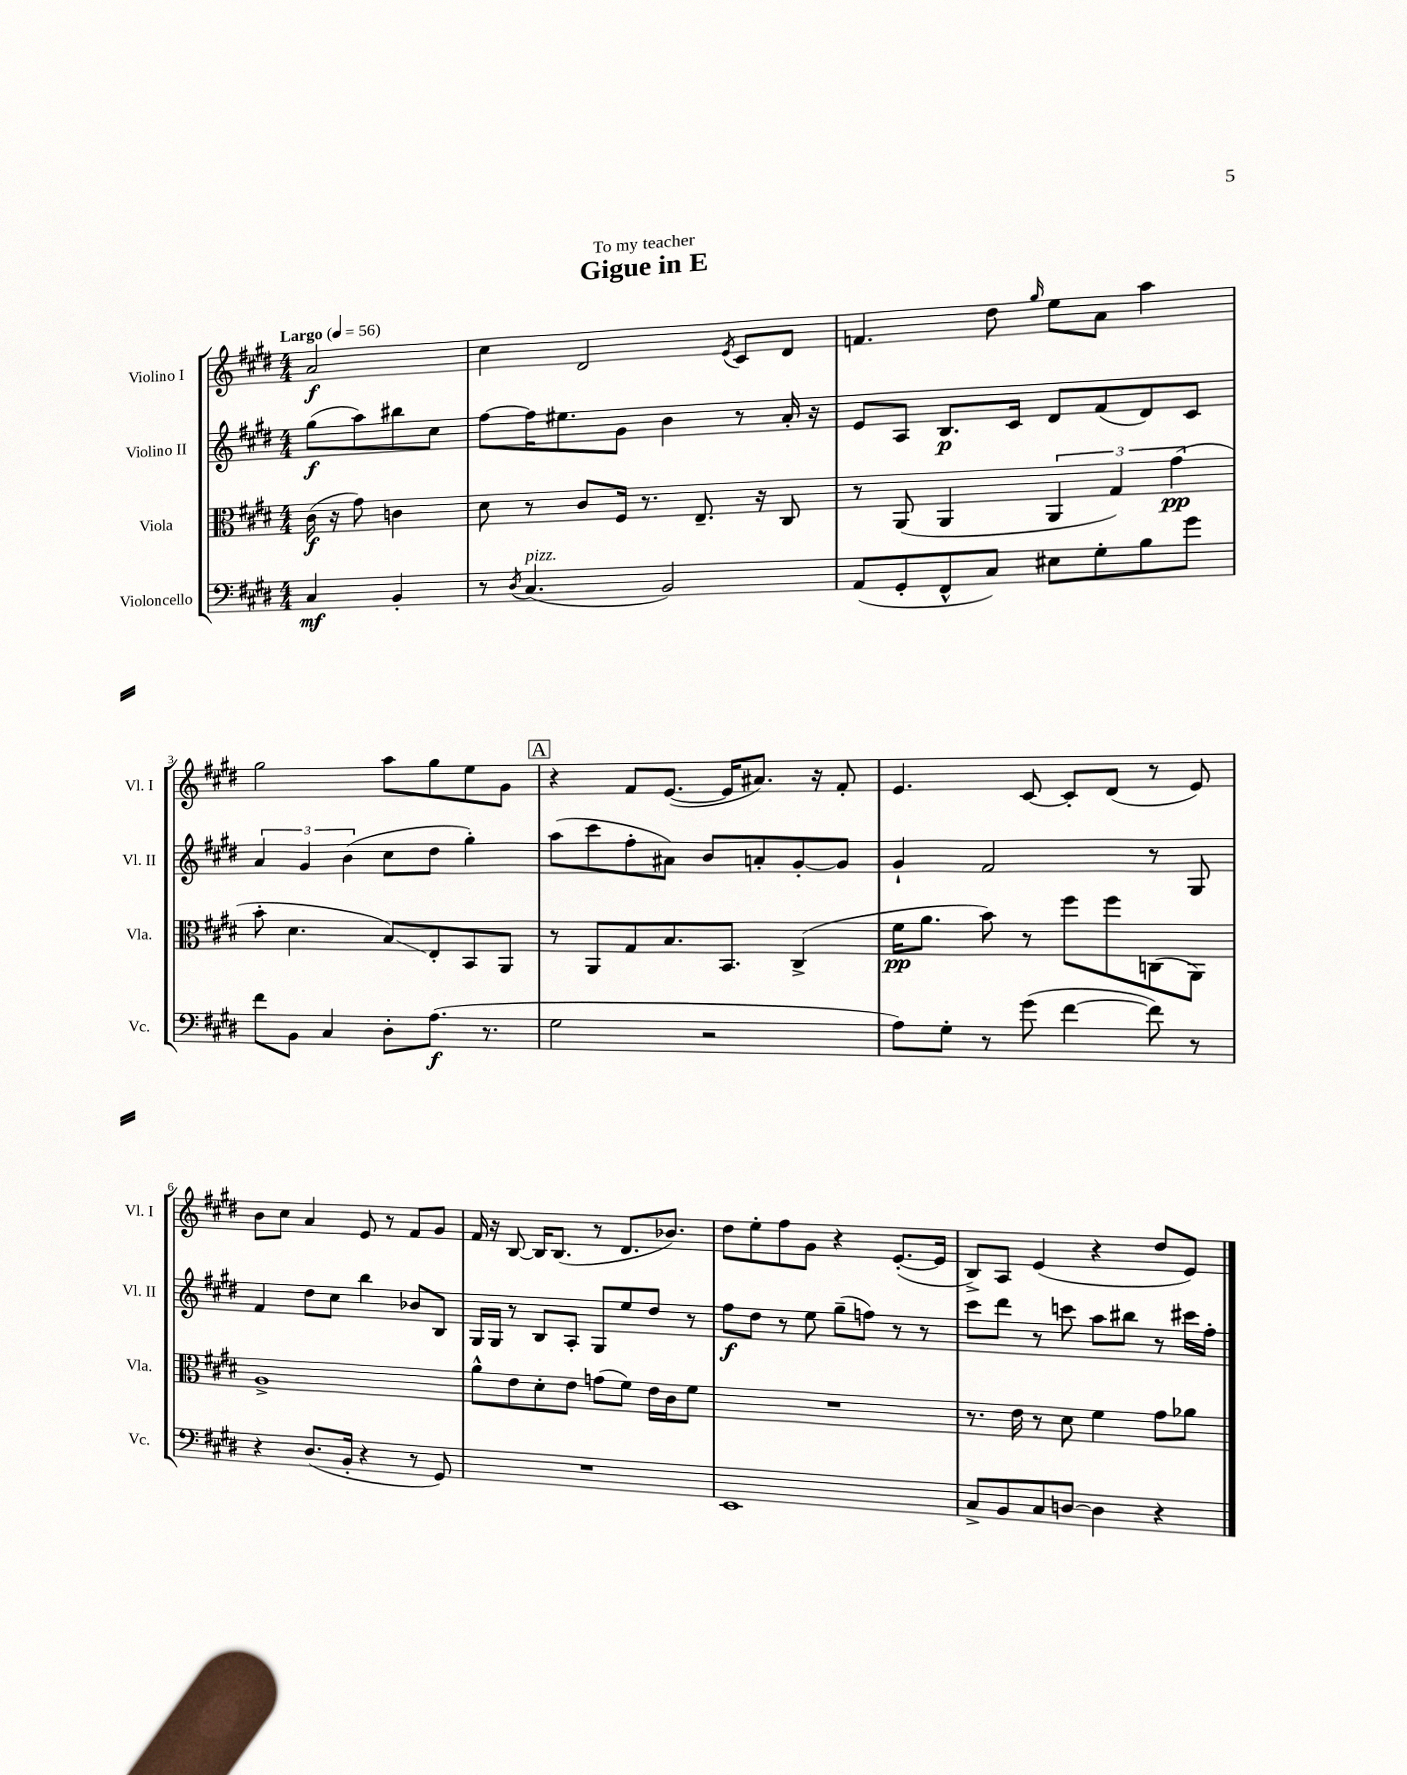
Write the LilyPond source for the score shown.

\header { title = "Gigue in E" dedication = "To my teacher" }
<<
\new StaffGroup <<
\new Staff = "s0" \with { instrumentName = "Violino I" shortInstrumentName = "Vl. I" } {
    \clef treble \key e \major \numericTimeSignature \time 4/4 \partial 2 \tempo "Largo" 4 = 56
    a'2\f |
    cis''4 dis'2 \acciaccatura { e'8 } cis'8 dis'8 |
    f'4. dis''8 \grace { gis''16 } e''8 a'8 a''4 |
    gis''2 a''8 gis''8 e''8 gis'8 |
    \mark \markup { \box "A" } r4 fis'8 e'8.~( e'16 ais'8.) r16 fis'8-. |
    e'4. cis'8~ cis'8-. dis'8( r8 e'8) |
    b'8 cis''8 a'4 e'8 r8 fis'8 gis'8 |
    fis'16 r16 b8~ b16 b8.( r8 dis'8. bes'8.) |
    dis''8 e''8-. fis''8 gis'8 r4 e'8.~-.( e'16 |
    b8->) a8 e'4( r4 dis''8 e'8) \bar "|." |
}
\new Staff = "s1" \with { instrumentName = "Violino II" shortInstrumentName = "Vl. II" } {
    \clef treble \key e \major \numericTimeSignature \time 4/4 \partial 2
    gis''8\f( a''8) bis''8 cis''8 |
    fis''8~ fis''16 eis''8. gis'8 b'4 r8 a'16-. r16 |
    e'8 a8 b8.\p cis'16 dis'8 fis'8( dis'8) cis'8 |
    \tuplet 3/2 { a'4 gis'4 b'4( } cis''8 dis''8 gis''4-.) |
    \mark \markup { \box "A" } a''8( cis'''8 fis''8-. ais'8) b'8 a'8-. gis'8~-. gis'8 |
    gis'4-! fis'2 r8 gis8 |
    fis'4 dis''8 cis''8 b''4 bes'8 b8 |
    gis16 gis16 r8 b8 a8-. gis8 e''8 dis''8 r8 |
    fis''8\f dis''8 r8 e''8 gis''8--( f''8) r8 r8 |
    cis'''8 dis'''8 r8 c'''8 a''8 bis''8 r8 cis'''16 fis''16-. \bar "|." |
}
\new Staff = "s2" \with { instrumentName = "Viola" shortInstrumentName = "Vla." } {
    \clef alto \key e \major \numericTimeSignature \time 4/4 \partial 2
    cis'16\f( r16 gis'8) c'4 |
    dis'8 r8 cis'8 fis16 r8. e8.-- r16 cis8 |
    r8 a,8( a,4 \tuplet 3/2 { a,4 gis4) gis'4\pp( } |
    b'8-. dis'4. b8\glissando) e8-. b,8 a,8 |
    \mark \markup { \box "A" } r8 a,8 gis8 b8. b,8. cis4->( |
    fis'16\pp a'8. b'8) r8 fis''8 fis''8 c8( a,8) |
    a1-> |
    a'8-^ e'8 dis'8-. e'8 g'8( fis'8) e'16 cis'16 fis'8 |
    R1 |
    r8. e'16 r8 dis'8 fis'4 gis'8 aes'8 \bar "|." |
}
\new Staff = "s3" \with { instrumentName = "Violoncello" shortInstrumentName = "Vc." } {
    \clef bass \key e \major \numericTimeSignature \time 4/4 \partial 2
    cis4\mf b,4-. |
    r8 \acciaccatura { dis8 } cis4.^\markup { \italic "pizz." }( b,2) |
    a,8( gis,8-. fis,8-^ cis8) eis8 gis8-. b8 gis'8 |
    fis'8 b,8 cis4 dis8-. a8.\f( r8. |
    \mark \markup { \box "A" } gis2 r2 |
    a8) gis8-. r8 gis'8( fis'4~ fis'8) r8 |
    r4 dis8.( b,16-. r4 r8 gis,8) |
    R1 |
    e,1 |
    cis8-> b,8 cis8 d8~ d4 r4 \bar "|." |
}
>>
>>
